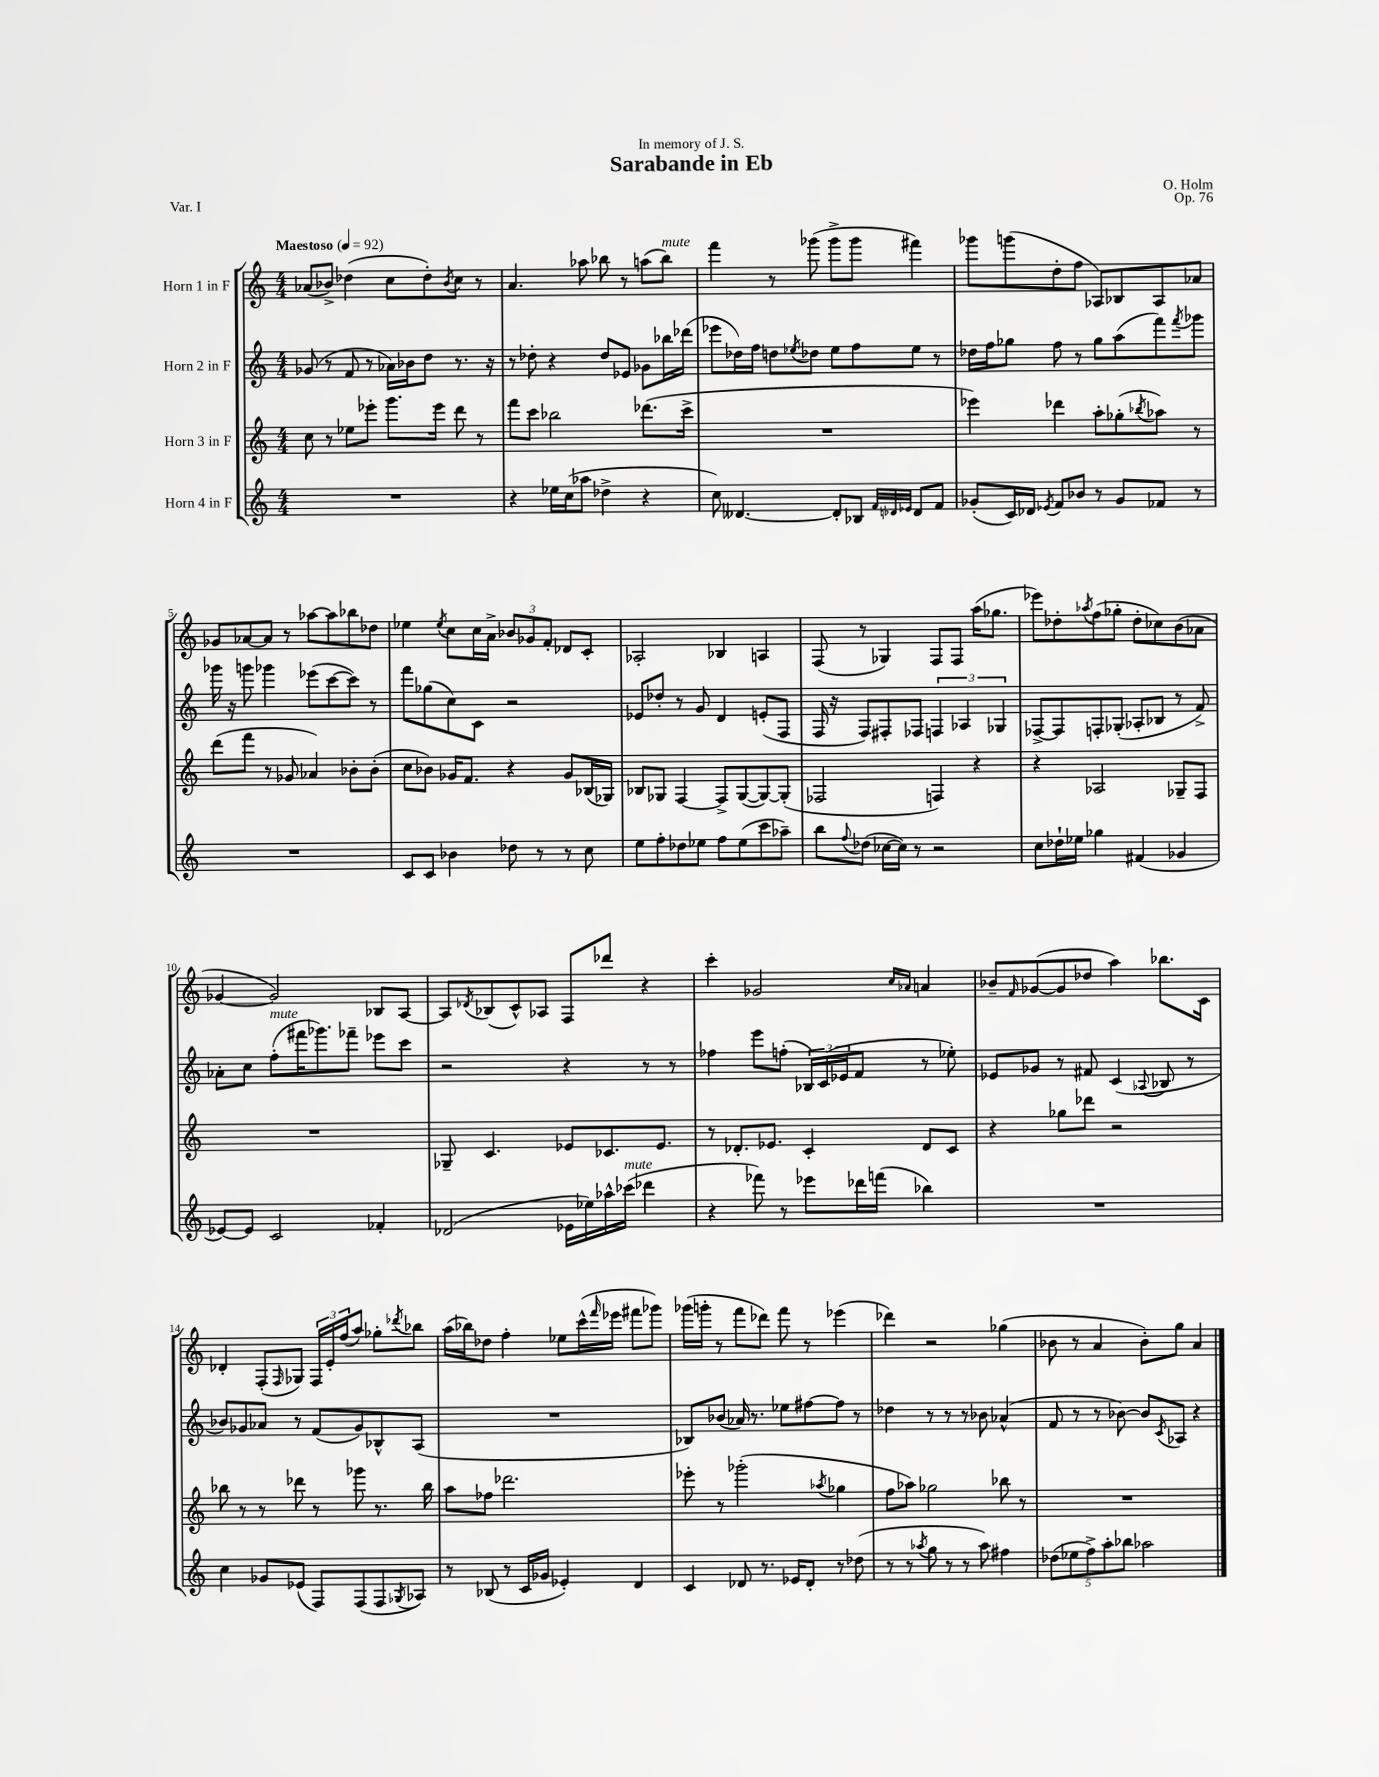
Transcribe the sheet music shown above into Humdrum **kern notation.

**kern	**kern	**kern	**kern
*staff4	*staff3	*staff2	*staff1
*clefG2	*clefG2	*clefG2	*clefG2
*k[]	*k[]	*k[]	*k[]
*M4/4	*M4/4	*M4/4	*M4/4
*MM92	*MM92	*MM92	*MM92
1r	8cc\	(8g-/	(8a-/L
.	8r	8r	8b-^/J)
.	8ee-\L	8f/	(4dd-\
.	8eee-'\J	8r	.
.	8.ggg\L	16a-\LL)	8cc\L
.	.	16b-\J	.
.	.	8dd\J	8dd-'\)
.	16eee-\Jk	.	.
.	.	.	8qb-/
.	8ddd\	8.r	8cc\J
.	8r	.	8r
.	.	16r	.
=	=	=	=
4r	8fff\L	8r	4.a/
.	8ccc\J	8dd-'\	.
16ee-\LL	2bb-\	4r	.
(16cc\J	.	.	.
8aa-\J	.	.	8aa-\
4dd-^\	.	8dd-/L	8bb-\
.	.	8e-/J	8r
4r	(8.ddd-\L	8g-\L	(8aa\L
.	.	16bb-\L	8bb-\J)
.	16ccc^\Jk	(16ddd-\JJ	.
=	=	=	=
8cc\)	1r	8eee-\L	4fff\
[4.d--/	.	16dd-\L)	.
.	.	16ff\JJ	.
.	.	8dd\L	8r
.	.	8qee-/	.
.	.	8dd-\J	(8ggg-\
8d--'/]L	.	8ee-\L	8ggg-^\L
8B-/J	.	8ff\	8ggg-\J
32qqf/LLL	.	.	.
32qqd-/	.	.	.
32qqe-/JJJ	.	.	.
8d-/L	.	8ee-\J	4fff#\)
8f/J	.	8r	.
=	=	=	=
(8g-'/L	4eee-\)	16dd-\LL	8ggg-\L
.	.	16ff\J	.
16c/L)	.	8gg-\J	(8ggg\
16d-/JJ	.	.	.
8qe-/	.	.	.
8f/L	4ddd-\	8ff\	8dd'\
8b-/J	.	8r	8ff\J
8r	8aa'\L	8gg-\L	8A-/L)
8g-/L	(8gg-'\	(8aa\	8B-/
.	8qbb-/	.	.
8f-/J	8aa-\J)	8fff\)	8A-/
.	.	8qfff/	.
8r	8r	8ggg-\J	8a-/J
=	=	=	=
1r	(8ddd\L	16ggg-\	8g-/L
.	.	16r	.
.	8fff\J	8ggg\	[8a-/
.	8r	4ggg-\	8a-/]J
.	8g-/	.	8r
.	4a-/)	(8eee-\L	[8aa-\L
.	.	[8ccc\	8aa-\]
.	8b-'\L	8ccc\]J)	8bb-\
.	(8b-'\J	8r	8dd-\J
=	=	=	=
8c/L	8cc\L	8fff\L	4ee-\
8c/J	8b-\J)	(8gg-\	.
.	.	.	8qee-/
4b-\	16g-/LK	8cc\)	8cc\L
.	8.f/J	.	.
.	.	8c\J	16cc\L
.	.	.	16a^\JJ
8dd-\	4r	2r	12b-/L
.	.	.	12g-/
8r	.	.	.
.	.	.	12f'/J
8r	8g-/L	.	8d-/L
8cc\	(16B-/L	.	8c'/J
.	16G-/JJ)	.	.
=	=	=	=
8ee\L	8B-/L	8e-/L	2A-'/
8ff'\	8G-/J	8dd-'/J	.
8dd-\	[4F/	8r	.
8ee-\J	.	8g/	.
8ff\L	8F^/]L	4d/	4B-/
(8ee-\	([8G-/	.	.
8ccc\	8G-/_)	(8e'/L	4A/
8aa-~\J)	(8G-'/]J	8F/J	.
=	=	=	=
8bb\L	2F-/	16F/	(8F/
.	.	16r	.
8qqff/	.	.	.
(8dd-\J	.	8F/L)	8r
[16cc-\LL	.	8F#'/	4G-/)
16cc-\]JJ)	.	.	.
8r	.	8F-/J	.
2r	4F/)	6F/	8F/L
.	.	.	8F/J
.	.	6A-/	.
.	4r	.	(16aa\LK
.	.	.	8.gg-\J
.	.	6G-/	.
=	=	=	=
8cc\L	4r	[8F-^/L	8eee-\L)
16dd-`\L	.	8F-/]	8dd-'\
16ee-\JJ	.	.	.
.	.	.	8qaa-/
4gg-\	2A-/	8F'/	(8ff\
.	.	(8G-'/J	8gg-'\J
(4f#/	.	8A-'/L	8dd-'\L
.	.	8B-/J	8cc-\)
4g-/	8G-~/L	8r	(8b\
.	8F/J	8f^/)	8a-\J
=	=	=	=
[8e-/L)	1r	8a-'\L	[4g-/
8e-/]J	.	8cc\J	.
2c/	.	(8ff'\L	2g-/])
.	.	16fff#\K	.
.	.	8.ggg-\)	.
.	.	8fff-~\J	.
4f-'/	.	8eee-\L	8B-/L
.	.	8ccc\J	[8A/J
=	=	=	=
(2d-/	8G-~/	2r	8A/]L
.	.	.	8qd-/
.	4.c/	.	(8B-/
.	.	.	8c^^/)
.	.	.	8A-/J
16e-\LL	8e-/L	4r	8F/L
16ee-\)	.	.	.
16aa-^^\	8.c-/	.	8ddd-/J
(16ccc-\JJ	.	.	.
4ddd-\	.	8r	4r
.	8.e-/J	.	.
.	.	8r	.
=	=	=	=
4r	8r	4ff-\	4ccc'\
.	8.d-'/L	.	.
8fff-\)	.	8eee\L	2g-/
.	8.e-/J	.	.
8r	.	(8ff'\J	.
8eee-\L	4c'/	24B-/LL)	.
.	.	(24c/	.
.	.	24e-/J	.
16ddd-\L	.	8f/J	.
(16fff\JJ	.	.	.
.	.	.	16qqcc/LL
.	.	.	16qqa-/JJ
4bb-\)	8d-/L	8r	4a/
.	8c/J	8ee-'\)	.
=	=	=	=
1r	4r	8e-/L	8b-~/L
.	.	.	16qqf/
.	.	8g-/J	([8g-/
.	8gg-\L	8r	8g-/]
.	8ddd-\J	8f#/	8dd-/J
.	2r	(4c/	4aa\)
.	.	8qqA-/	.
.	.	8B-/	8.bb-\L
.	.	8r	.
.	.	.	16c\Jk
=	=	=	=
4cc\	8bb-\	8b-/L)	4d-'/
.	8r	8g-/	.
8g-/L	8r	8a-/J	(8F'/L
.	.	.	16qqF/
(8e-/J	8ddd-\	8r	8G-/J)
8F/L)	8r	(8f/L	24F/LL
.	.	.	24e'/
.	.	.	(24ff/J
(8F/	8ggg-\	8g-/)	8aa/J)
8F/	8.r	8B-^^/	8gg-'\L
8qG-/	.	.	8qddd-/
8A-/J)	.	(8A/J	8bb-\J
.	16bb-\	.	.
=	=	=	=
8r	8aa\L	1r	(16aa\LL
.	.	.	16bb-\J)
(8B-/	8ff-\J	.	8dd-\J
8r	2.ddd-\	.	4ff'\
16c/LL	.	.	.
16g-/JJ	.	.	.
4e-'/)	.	.	8ee-\L
.	.	.	(16ccc^^\L
.	.	.	16qqfff/
.	.	.	16eee-\JJ
4d/	.	.	8fff#\L
.	.	.	8ggg-\J)
=	=	=	=
4c/	8eee-'\	8B-/L)	(16ggg-\LL
.	.	.	16ggg'\JJ
.	8r	(8b-/J	8r
8d-/	(2ggg-'\	16a-/)	8fff\L
.	.	8.r	.
8.r	.	.	8ddd-\J)
.	.	8ee-\L	8fff\
16e-/LK	.	.	.
8d-'/J	.	[8ff#\	8r
.	8qaa-/	.	.
8r	4gg-\	8ff#\]J	(4eee-\
(8dd-\	.	8r	.
=	=	=	=
8r	8ff\L	4dd-\	4ddd-\)
8r	8aa-\J)	.	.
8qaa-/	.	.	.
8gg\	2gg-\	8r	2r
8r	.	8r	.
8r	.	8r	.
8aa-\)	.	8b-\	.
4ff#\	8bb-\	(4a-^^/	(4gg-\
.	8r	.	.
=	=	=	=
(10dd-\L	1r	8f/	8b-\
10ee-\	.	.	.
.	.	8r	8r
10ff^\)	.	.	.
.	.	8r	4a/
10aa'\	.	.	.
.	.	[8b-\)	.
10bb-\J	.	.	.
2aa-\	.	8b-/]L	8b-'\L)
.	.	8qc/	.
.	.	8A-/J	8gg\J
.	.	4r	4a/
==	==	==	==
*-	*-	*-	*-
